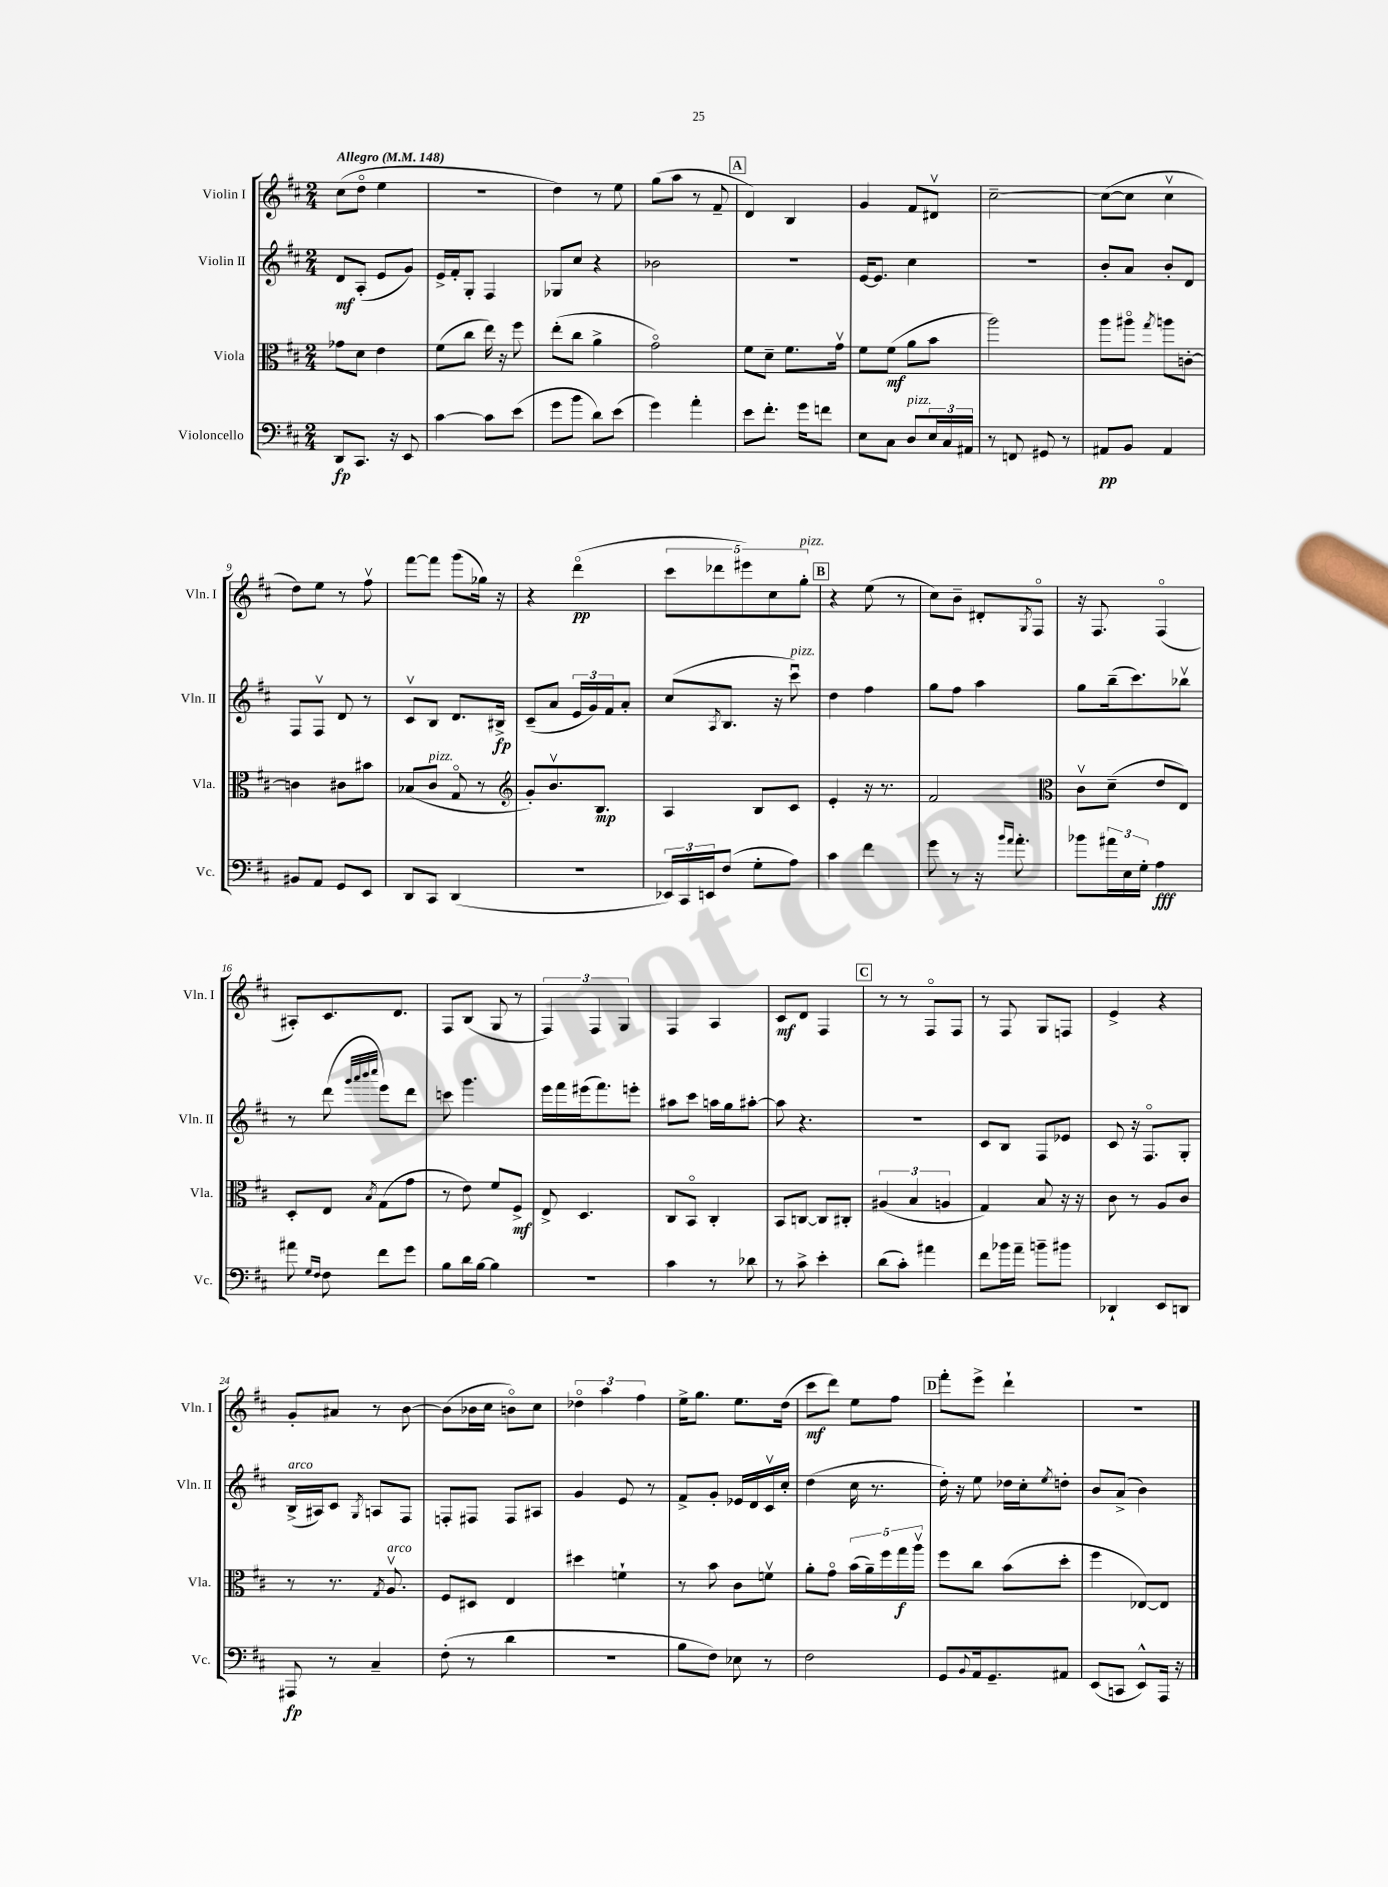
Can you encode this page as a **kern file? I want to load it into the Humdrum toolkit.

**kern	**dynam	**kern	**dynam	**kern	**dynam	**kern	**dynam
*part4	*part4	*part3	*part3	*part2	*part2	*part1	*part1
*staff4	*staff4	*staff3	*staff3	*staff2	*staff2	*staff1	*staff1
*I"Violoncello	*	*I"Viola	*	*I"Violin II	*	*I"Violin I	*
*I'Vc.	*	*I'Vla.	*	*I'Vln. II	*	*I'Vln. I	*
*clefF4	*	*clefC3	*	*clefG2	*	*clefG2	*
*k[f#c#]	*	*k[f#c#]	*	*k[f#c#]	*	*k[f#c#]	*
*M2/4	*	*M2/4	*	*M2/4	*	*M2/4	*
*MM148	*	*MM148	*	*MM148	*	*MM148	*
=1	=1	=1	=1	=1	=1	=1	=1
!	!	!	!	!	!	!LO:TX:a:B:t=Allegro	!
8DD/L	fp	8g-X\L	.	8d/L	mf	(8cc#\L	.
8.CC#/J	.	8d\J	.	(8A'/J	.	8dd\J	.
.	.	4e\	.	8e/L	.	4ee\	.
16r	.	.	.	.	.	.	.
8EE/	.	.	.	8g/J)	.	.	.
=2	=2	=2	=2	=2	=2	=2	=2
[4c#\	.	(8f#\L	.	16e^/LL	.	2r	.
.	.	.	.	16f#'/J	.	.	.
.	.	8cc#\J	.	8G'/J	.	.	.
8c#\L]	.	16ee\)	.	4F#/	.	.	.
.	.	16r	.	.	.	.	.
(8e\J	.	8ff#\	.	.	.	.	.
=3	=3	=3	=3	=3	=3	=3	=3
8g\L	.	(8ee'\L	.	8G-X/L	.	4dd\)	.
8b\J	.	8cc#\J	.	8cc#/J	.	.	.
8d\L)	.	4a^\	.	4r	.	8r	.
(8e\J	.	.	.	.	.	8ee\	.
=4	=4	=4	=4	=4	=4	=4	=4
4g\)	.	2g\)	.	2b-X\	.	(8gg\L	.
.	.	.	.	.	.	8aa\J	.
4a'\	.	.	.	.	.	8r	.
.	.	.	.	.	.	8f#~/	.
!!LO:REH:place=s1:t=A
=5	=5	=5	=5	=5	=5	=5	=5
8e\L	.	8f#\L	.	2r	.	4d/)	.
8.f#'\J	.	8d~\J	.	.	.	.	.
.	.	8.f#\L	.	.	.	4B/	.
16g\KL	.	.	.	.	.	.	.
8fn\J	.	.	.	.	.	.	.
.	.	16gv\Jk	.	.	.	.	.
=6	=6	=6	=6	=6	=6	=6	=6
8E\L	.	8f#\L	.	[16e/KL	.	4g/	.
.	.	.	.	8.e/J]	.	.	.
8C#\J	.	(8f#\J	mf	.	.	.	.
!LO:TX:a:i:t=pizz.	!	!	!	!	!	!	!
8D/L	.	8a\L	.	4cc#\	.	8f#/L	.
24E/L	.	8b\J	.	.	.	8d#Xv/J	.
24C#/	.	.	.	.	.	.	.
24AA#X/JJ	.	.	.	.	.	.	.
=7	=7	=7	=7	=7	=7	=7	=7
8r	.	2aa\)	.	2r	.	[2cc#~\	.
8FFn/	.	.	.	.	.	.	.
8GG#X/	.	.	.	.	.	.	.
8r	.	.	.	.	.	.	.
=8	=8	=8	=8	=8	=8	=8	=8
8AA#X/L	pp	8aa\L	.	8b'/L	.	(8cc#\L_	.
8BB/J	.	8aa#X\J	.	8a/J	.	8cc#\J]	.
.	.	8qgg/	.	.	.	.	.
4AA#/	.	8aan\L	.	8b'/L	.	4cc#v\	.
.	.	[8cn'\J	.	8d/J	.	.	.
!!LO:LB:g=z
=9	=9	=9	=9	=9	=9	=9	=9
8BB#X/L	.	4cn\]	.	8F#/L	.	8dd\L)	.
8AA/J	.	.	.	8F#v/J	.	8ee\J	.
8GG/L	.	8c#X\L	.	8d/	.	8r	.
8EE/J	.	8b#X\J	.	8r	.	8ff#v\	.
=10	=10	=10	=10	=10	=10	=10	=10
8DD/L	.	(8B-X/L	.	8c#v/L	.	[8fff#\L	.
!	!	!LO:TX:a:i:t=pizz.	!	!	!	!	!
8CC#/J	.	8c#/J	.	8B/J	.	8fff#\J]	.
(4DD/	.	8G/	.	8.d/L	.	(8ggg\L	.
.	.	8r	.	.	.	16gg-X\Jk)	.
.	.	.	.	16B#X^/Jk	fp	16r	.
=11	=11	=11	=11	=11	=11	=11	=11
*	*	*clefG2	*	*	*	*	*
2r	.	8g'/L)	.	(8c#~/L	.	4r	.
.	.	8.bv/	.	8a/J	.	.	.
.	.	.	.	24e/LL	.	(4ddd\	pp
.	.	.	.	24g/)	.	.	.
.	.	8.B/J	mp	.	.	.	.
.	.	.	.	24f#/J	.	.	.
.	.	.	.	8a'/J	.	.	.
=12	=12	=12	=12	=12	=12	=12	=12
24EE-X/LL)	.	4A/	.	(8cc#/L	.	10ccc#\L	.
24CC#/	.	.	.	.	.	.	.
24EEn/J	.	.	.	.	.	.	.
.	.	.	.	.	.	10ddd-X\	.
.	.	.	.	8qA/	.	.	.
(8F#/J	.	.	.	8.B/J	.	.	.
.	.	.	.	.	.	10eee#X\)	.
8G'\L	.	8B/L	.	.	.	.	.
.	.	.	.	.	.	10cc#\	.
.	.	.	.	16r	.	.	.
!	!	!	!	!LO:TX:a:i:t=pizz.	!	!	!
8A\J)	.	8c#/J	.	8ccc#u\)	.	.	.
!	!	!	!	!	!	!LO:TX:a:i:t=pizz.	!
.	.	.	.	.	.	10gg'\J	.
!!LO:REH:place=s1:t=B
=13	=13	=13	=13	=13	=13	=13	=13
4c#\	.	4e'/	.	4dd\	.	4r	.
4f#\	.	16r	.	4ff#\	.	(8ee\	.
.	.	8.r	.	.	.	.	.
.	.	.	.	.	.	8r	.
=14	=14	=14	=14	=14	=14	=14	=14
8g\	.	2f#/	.	8gg\L	.	8cc#\L)	.
8r	.	.	.	8ff#\J	.	8b~\J	.
16r	.	.	.	4aa\	.	8d#X'/L	.
16qqb/LL	.	.	.	.	.	.	.
16qqa/JJ	.	.	.	.	.	.	.
8.a'\	.	.	.	.	.	.	.
.	.	.	.	.	.	8qG/	.
.	.	.	.	.	.	8F#/J	.
=15	=15	=15	=15	=15	=15	=15	=15
*	*	*clefC3	*	*	*	*	*
8b-X\L	.	8c#v\L	.	8gg\L	.	16r	.
.	.	.	.	.	.	8.F#/	.
24a#X\L	.	(8d~\J	.	(16bb~\k	.	.	.
24E\	.	.	.	.	.	.	.
.	.	.	.	8.ccc#\)	.	.	.
24G'\JJ	.	.	.	.	.	.	.
4A\	fff	8e/L	.	.	.	(4F#/	.
.	.	8E/J)	.	8bb-Xv\J	.	.	.
!!LO:LB:g=z
=16	=16	=16	=16	=16	=16	=16	=16
8a#X\	.	8D'/L	.	8r	.	8A#X'/L)	.
16qqG/LL	.	.	.	.	.	.	.
16qqF#/JJ	.	.	.	.	.	.	.
8F#\	.	8E/J	.	(8ddd\	.	8.c#/	.
.	.	.	.	32qqggg/LLL	.	.	.
.	.	.	.	32qqaaa/	.	.	.
.	.	.	.	32qqbbb/	.	.	.
.	.	8qB/	.	32qqcccc#/JJJ	.	.	.
8f#\L	.	(8G\L	.	8eee\L)	.	.	.
.	.	.	.	.	.	8.d/J	.
8g\J	.	8g\J	.	8ddd\J	.	.	.
=17	=17	=17	=17	=17	=17	=17	=17
8B\L	.	8r	.	8cccn\	.	8F#/L	.
16d\L	.	8e\)	.	4.ggg\	.	(8B/J	.
[16B\JJ	.	.	.	.	.	.	.
4B\]	.	8f#/L	.	.	.	8G/	.
.	.	8F#^/J	mf	.	.	8r	.
=18	=18	=18	=18	=18	=18	=18	=18
2r	.	8E^/	.	16eee\LL	.	6F#/)	.
.	.	.	.	16fff#\	.	.	.
.	.	4.D/	.	(16eee#X\J	.	.	.
.	.	.	.	.	.	6F#/	.
.	.	.	.	8.fff#\)	.	.	.
.	.	.	.	.	.	6G/	.
.	.	.	.	8eeen'\J	.	.	.
=19	=19	=19	=19	=19	=19	=19	=19
4c#\	.	8C#/L	.	8aa#X\L	.	4F#/	.
.	.	8BB/J	.	8ccc#\J	.	.	.
8r	.	4C#'/	.	16aan\LL	.	4A/	.
.	.	.	.	16gg\J	.	.	.
8d-X\	.	.	.	[8aa#X'\J	.	.	.
=20	=20	=20	=20	=20	=20	=20	=20
8r	.	8BB/L	.	8aa#\]	.	8c#/L	mf
8c#^\	.	[8Cn/J	.	4.r	.	8d/J	.
4e'\	.	8C/L]	.	.	.	4F#/	.
.	.	8C#X'/J	.	.	.	.	.
!!LO:REH:place=s1:t=C
=21	=21	=21	=21	=21	=21	=21	=21
(8d\L	.	(6A#X/	.	2r	.	8r	.
8c#'\J)	.	.	.	.	.	8r	.
.	.	6B/	.	.	.	.	.
4a#X\	.	.	.	.	.	8F#/L	.
.	.	6An/	.	.	.	.	.
.	.	.	.	.	.	8F#/J	.
=22	=22	=22	=22	=22	=22	=22	=22
8f#\L	.	4G/)	.	8c#/L	.	8r	.
16b-X\L	.	.	.	8B/J	.	8F#/	.
16a~\JJ	.	.	.	.	.	.	.
8bn~\L	.	8B/	.	8F#/L	.	8G/L	.
8b#X\J	.	16r	.	8e-X/J	.	8Fn/J	.
.	.	16r	.	.	.	.	.
=23	=23	=23	=23	=23	=23	=23	=23
4DD-X`/	.	8c#\	.	8c#/	.	4e^/	.
.	.	8r	.	16r	.	.	.
.	.	.	.	8.F#/L	.	.	.
8EE/L	.	8A/L	.	.	.	4r	.
8DDn/J	.	8c#/J	.	8G'/J	.	.	.
!!LO:LB:g=z
=24	=24	=24	=24	=24	=24	=24	=24
!	!	!	!	!LO:TX:a:i:t=arco	!	!	!
8AAA#X/	fp	8r	.	(16B^/LL	.	8g'/L	.
.	.	.	.	16A#X/J)	.	.	.
8r	.	8.r	.	8c#/J	.	8a#X/J	.
.	.	.	.	8qG/	.	.	.
4C#~/	.	.	.	8An/L	.	8r	.
.	.	8qG/	.	.	.	.	.
!	!	!LO:TX:a:i:t=arco	!	!	!	!	!
.	.	8.Av/	.	.	.	.	.
.	.	.	.	8F#/J	.	[8b\	.
=25	=25	=25	=25	=25	=25	=25	=25
(8F#'\	.	8F#/L	.	8Fn'/L	.	(8b\L]	.
8r	.	8D#X/J	.	8F#X/J	.	16b-X\L	.
.	.	.	.	.	.	16cc#\JJ	.
4d\	.	4E/	.	8F#/L	.	8bn\L)	.
.	.	.	.	8A#X/J	.	8cc#\J	.
=26	=26	=26	=26	=26	=26	=26	=26
2r	.	4dd#X\	.	4g/	.	6dd-X\	.
.	.	.	.	.	.	6aa\	.
.	.	4fn`\	.	8e/	.	.	.
.	.	.	.	.	.	6ff#\	.
.	.	.	.	8r	.	.	.
=27	=27	=27	=27	=27	=27	=27	=27
8B\L	.	8r	.	8f#^/L	.	16ee^\KL	.
.	.	.	.	.	.	8.gg\J	.
8F#\J)	.	8b\	.	8g'/J	.	.	.
8E-X\	.	8c#\L	.	16e-X/LL	.	8.ee\L	.
.	.	.	.	16d/	.	.	.
8r	.	8fnv\J	.	16c#v/	.	.	.
.	.	.	.	16cc#'/JJ	.	(16dd\Jk	.
=28	=28	=28	=28	=28	=28	=28	=28
2F#\	.	8a'\L	.	(4dd\	.	8ccc#\L	mf
.	.	8g\J	.	.	.	8ddd\J)	.
.	.	(20b\LL	.	16cc#\	.	8ee\L	.
.	.	20a~\)	.	.	.	.	.
.	.	.	.	8.r	.	.	.
.	.	20ff#\	.	.	.	.	.
.	.	.	.	.	.	8ff#\J	.
.	.	20gg\	f	.	.	.	.
.	.	20aav\JJ	.	.	.	.	.
!!LO:REH:place=s1:t=D
=29	=29	=29	=29	=29	=29	=29	=29
8GG/L	.	8ff#\L	.	16dd'\)	.	8fff#'\L	.
.	.	.	.	16r	.	.	.
8qqBB/	.	.	.	.	.	.	.
16AA/k	.	8cc#\J	.	8ee\	.	8eee^\J	.
8.GG~/	.	.	.	.	.	.	.
.	.	(8b\L	.	16dd-X\LL	.	4ddd`\	.
.	.	.	.	16cc#'\J	.	.	.
.	.	.	.	8qee/	.	.	.
8AA#X/J	.	8dd'\J	.	8ddn'\J	.	.	.
=30	=30	=30	=30	=30	=30	=30	=30
(8EE/L	.	4ff#\	.	8b/L	.	2r	.
8CCn/J	.	.	.	(8a^/J	.	.	.
8EE^^/L)	.	[8E-X/L)	.	4b\)	.	.	.
16AAA/Jk	.	8E-/J]	.	.	.	.	.
16r	.	.	.	.	.	.	.
==	==	==	==	==	==	==	==
*-	*-	*-	*-	*-	*-	*-	*-
